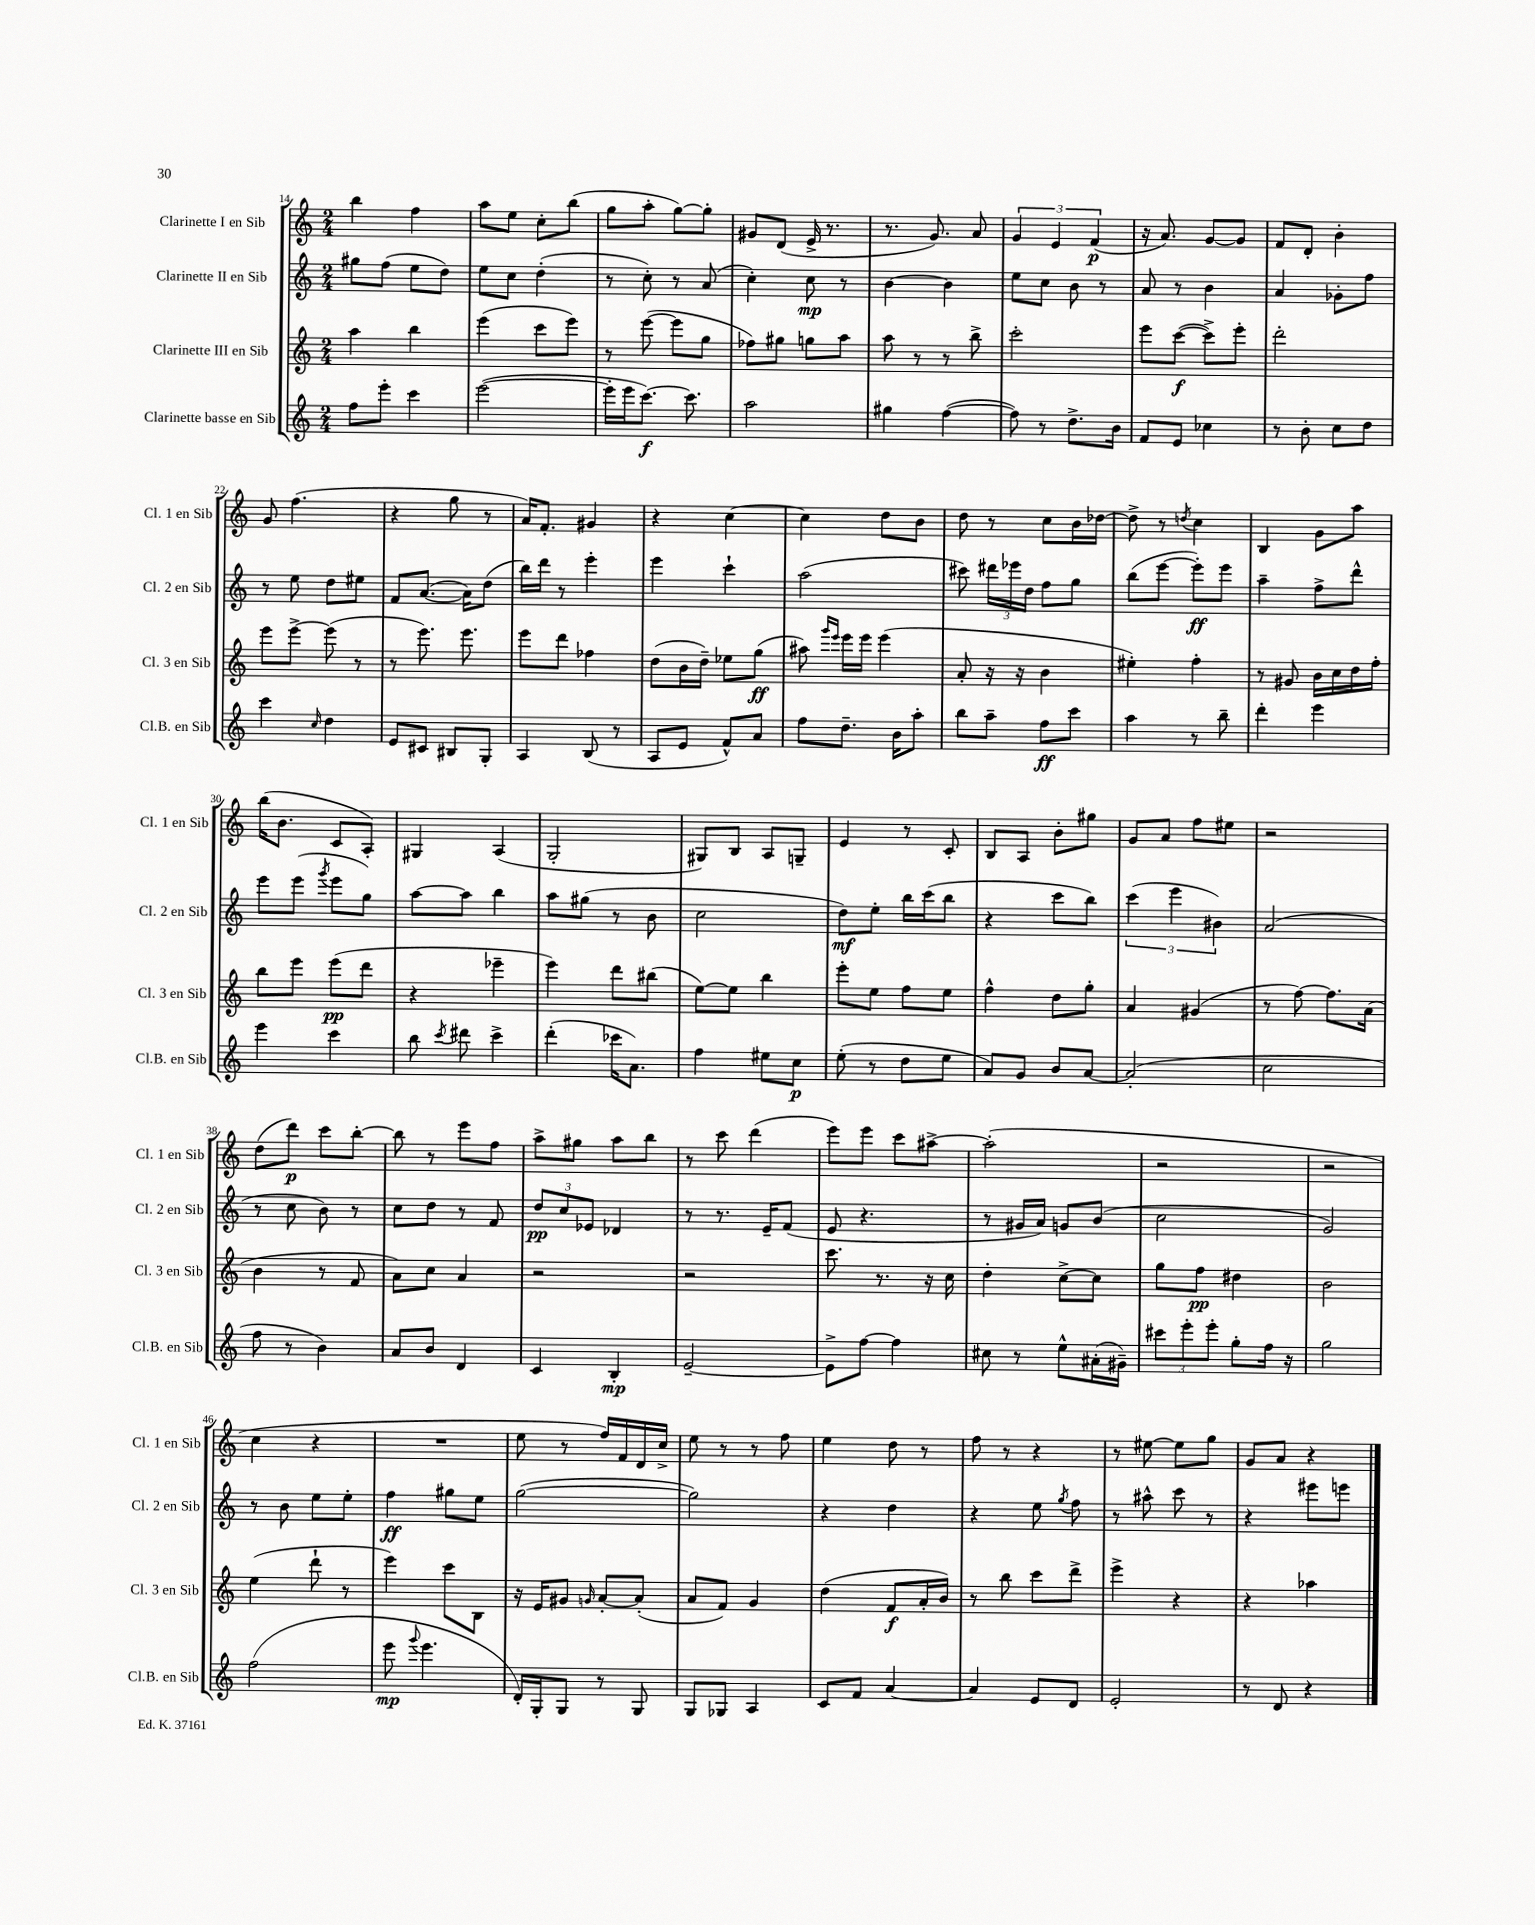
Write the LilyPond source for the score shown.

<<
\new StaffGroup <<
\new Staff = "s0" \with { instrumentName = "Clarinette I en Sib" shortInstrumentName = "Cl. 1 en Sib" } {
    \clef treble \key c \major \numericTimeSignature \time 2/4
    \autoBeamOff b''4 f''4 |
    a''8[ e''8] c''8[-. b''8]( |
    g''8[ a''8]-. g''8[~) g''8]-. |
    gis'8[ d'8]( e'16-> r8. |
    r8. g'8.) a'8 |
    \tuplet 3/2 { g'4 e'4 f'4\p( } |
    r16 a'8.) g'8[~ g'8] |
    f'8[ d'8]-. b'4-. |
    g'8 f''4.( |
    r4 g''8 r8 |
    a'16[) f'8.]-. gis'4 |
    r4 c''4~ |
    c''4 d''8[ b'8] |
    d''8 r8 c''8[ b'16 des''16]~ |
    des''8-> r8 \acciaccatura { d''8 } c''4 |
    b4 g'8[ a''8] |
    b''16[( b'8.] c'8[ a8]-.) |
    gis4 a4( |
    g2-. |
    gis8[) b8] a8[ g8]-- |
    e'4 r8 c'8-. |
    b8[ a8] b'8[-. gis''8] |
    g'8[ a'8] f''8[ eis''8] |
    r2 |
    d''8[( d'''8]\p) c'''8[ b''8]~-. |
    b''8 r8 e'''8[ f''8] |
    a''8[-> gis''8] a''8[ b''8] |
    r8 c'''8 d'''4( |
    e'''8[) e'''8] c'''8[ ais''8]~-> |
    ais''2-.( |
    r2 |
    r2 |
    c''4 r4 |
    R2 |
    e''8 r8 f''16[) f'16 d'16 c''16]-> |
    e''8 r8 r8 f''8 |
    e''4 d''8 r8 |
    f''8 r8 r4 |
    r8 eis''8~ eis''8[ g''8] |
    g'8[ a'8] r4 \bar "|." |
}
\new Staff = "s1" \with { instrumentName = "Clarinette II en Sib" shortInstrumentName = "Cl. 2 en Sib" } {
    \clef treble \key c \major \numericTimeSignature \time 2/4
    \autoBeamOff gis''8[ f''8]( e''8[ d''8]) |
    e''8[ c''8] d''4-.( |
    r8 c''8-.) r8 a'8( |
    c''4-.) c''8\mp r8 |
    b'4~ b'4 |
    e''8[ c''8] b'8 r8 |
    a'8 r8 b'4 |
    a'4 ges'8[-. f''8] |
    r8 e''8 d''8[ eis''8] |
    f'8[ a'8.]~( a'16[) d''8]( |
    b''16[) d'''16] r8 e'''4-. |
    e'''4 c'''4-! |
    a''2( |
    cis'''8) \tuplet 3/2 { dis'''16[ ees'''16 d''16] } f''8[ g''8] |
    b''8[( e'''8]~ e'''8[-.\ff) e'''8] |
    a''4-- f''8[-> d'''8]-^ |
    e'''8[ e'''8]( \acciaccatura { g'''8 } e'''8[ g''8]) |
    a''8[~ a''8] b''4 |
    a''8[ gis''8]( r8 b'8 |
    c''2 |
    d''8[\mf) e''8]-. b''16[ c'''16( b''8] |
    r4 c'''8[ b''8]) |
    \tuplet 3/2 { c'''4( e'''4 bis'4) } |
    a'2( |
    r8 c''8 b'8) r8 |
    c''8[ d''8] r8 f'8 |
    \tuplet 3/2 { d''8[\pp c''8 ees'8] } des'4 |
    r8 r8. e'16[-- f'8]( |
    e'8 r4. |
    r8 gis'16[ a'16]) g'8[ b'8]( |
    c''2 |
    g'2) |
    r8 b'8 e''8[ e''8]-. |
    f''4\ff gis''8[ e''8] |
    g''2~( |
    g''2) |
    r4 d''4 |
    r4 e''8 \acciaccatura { g''8 } f''8 |
    r8 ais''8-^ c'''8 r8 |
    r4 eis'''8[ e'''8] \bar "|." |
}
\new Staff = "s2" \with { instrumentName = "Clarinette III en Sib" shortInstrumentName = "Cl. 3 en Sib" } {
    \clef treble \key c \major \numericTimeSignature \time 2/4
    \autoBeamOff a''4 b''4 |
    e'''4( c'''8[ e'''8]) |
    r8 e'''8~( e'''8[ g''8] |
    fes''8[) gis''8] g''8[ a''8] |
    a''8 r8 r8 b''8-> |
    c'''2-. |
    e'''8[ c'''8]~\f( c'''8[->) e'''8]-. |
    d'''2-. |
    e'''8[ e'''8]~-> e'''8( r8 |
    r8 e'''8.) e'''8. |
    e'''8[ d'''8] fes''4 |
    d''8[( b'16 d''16]--) ees''8[ g''8]\ff( |
    ais''8) \grace { g'''16[ e'''16] } e'''16[ e'''16] e'''4( |
    a'8-. r16 r16 b'4 |
    eis''4-.) f''4-. |
    r8 gis'8 b'16[ c''16 d''16 f''16]-. |
    b''8[ e'''8] e'''8[\pp( d'''8] |
    r4 ees'''4-- |
    e'''4) d'''8[ bis''8]( |
    e''8[~) e''8] b''4 |
    e'''8[-. e''8] f''8[ e''8] |
    f''4-^ d''8[ g''8]-. |
    a'4 gis'4( |
    r8 f''8~) f''8.[ a'16]( |
    b'4 r8 f'8 |
    a'8[) c''8] a'4 |
    r2 |
    r2 |
    c'''8. r8. r16 c''16 |
    d''4-. c''8[~-> c''8] |
    g''8[ f''8]\pp dis''4 |
    b'2 |
    e''4( d'''8-! r8 |
    e'''4) c'''8[ b8] |
    r16 e'16[ gis'8] \grace { g'16 } a'8[~-. a'8]-.( |
    a'8[ f'8]) g'4 |
    d''4( f'8[\f a'16-. b'16]) |
    r8 b''8 c'''8[ d'''8]-> |
    e'''4-> r4 |
    r4 aes''4 \bar "|." |
}
\new Staff = "s3" \with { instrumentName = "Clarinette basse en Sib" shortInstrumentName = "Cl.B. en Sib" } {
    \clef treble \key c \major \numericTimeSignature \time 2/4
    \autoBeamOff f''8[ e'''8]-. c'''4 |
    e'''2~( |
    e'''16[-. e'''16 c'''8.]~\f) c'''8. |
    a''2 |
    gis''4 f''4~( |
    f''8) r8 d''8.[-> b'16] |
    f'8[ e'8] ces''4 |
    r8 b'8-. c''8[ d''8] |
    c'''4 \grace { c''16 } d''4 |
    e'8[ cis'8] bis8[ g8]-. |
    a4 b8( r8 |
    a8[ e'8] f'8[-^) a'8] |
    f''8[ d''8.]-- b'16[ a''8]-. |
    b''8[ a''8]-- f''8[\ff c'''8] |
    a''4 r8 b''8-- |
    d'''4-. e'''4 |
    e'''4 c'''4 |
    b''8 \acciaccatura { c'''8 } dis'''8 c'''4-> |
    d'''4-.( ces'''16[ a'8.]) |
    f''4 eis''8[ c''8]\p |
    e''8-.( r8 d''8[ e''8] |
    a'8[) g'8] b'8[ a'8]~ |
    a'2-.( |
    c''2 |
    f''8 r8 b'4) |
    a'8[ b'8] d'4 |
    c'4 b4-.\mp |
    e'2~-- |
    e'8[-> f''8]~ f''4 |
    cis''8 r8 e''8[-^ ais'16-.( gis'16]--) |
    \tuplet 3/2 { cis'''8[ e'''8-. e'''8]-. } g''8[-. f''16] r16 |
    g''2 |
    f''2( |
    e'''8\mp \appoggiatura { g'''8 } e'''4. |
    d'16[-.) g16-. g8] r8 g8 |
    g8[ ges8] a4 |
    c'8[ f'8] a'4~ |
    a'4 e'8[ d'8] |
    e'2-. |
    r8 d'8 r4 \bar "|." |
}
>>
>>
\layout { \context { \Score currentBarNumber = #14 } }
